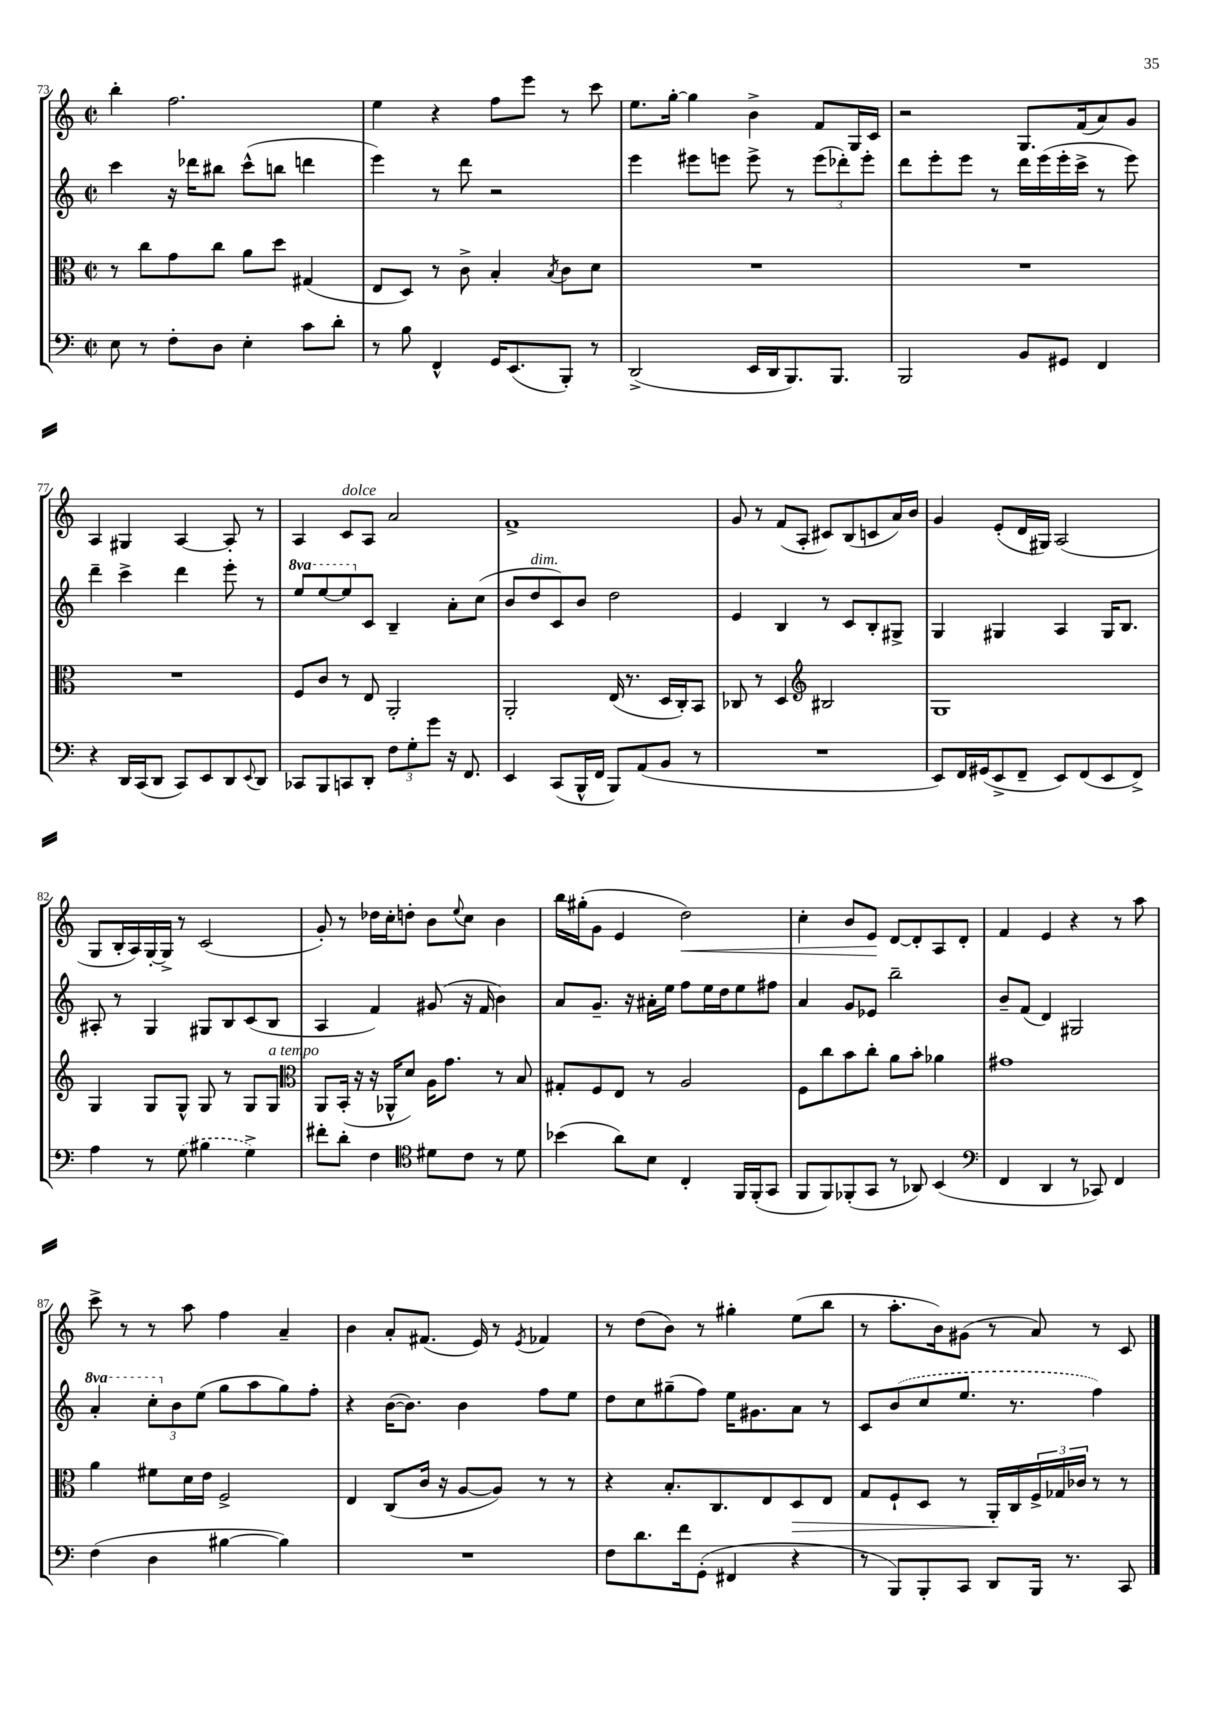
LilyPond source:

<<
\new StaffGroup <<
\new Staff = "s0" {
    \clef treble \key c \major \defaultTimeSignature \time 2/2
    b''4-. f''2. |
    e''4 r4 f''8 e'''8 r8 c'''8 |
    e''8. g''16~-. g''4 b'4-> f'8 g16 c'16 |
    r2 g8. f'16( a'8) g'8 |
    a4 gis4 a4~ a8-. r8 |
    a4 c'8^\markup { \italic "dolce" } a8 a'2 |
    f'1-> |
    g'8 r8 f'8( a8-. cis'8) b8( c'8 a'16) b'16 |
    g'4 e'8-.( d'16 gis16) a2( |
    g8 b16-. a16) g16~-. g16-> r8 c'2( |
    g'8-.) r8 des''16 c''16-. d''8-. b'8 \appoggiatura { e''8 } c''8 b'4 |
    b''16 gis''16-.( g'8 e'4 d''2\<) |
    c''4-. b'8 e'8\! d'8~ d'8-. a8 d'8-. |
    f'4 e'4 r4 r8 a''8 |
    c'''8-> r8 r8 a''8 f''4 a'4-- |
    b'4 a'8-. fis'8.( e'16) r8 \acciaccatura { e'8 } fes'4 |
    r8 d''8( b'8) r8 gis''4-. e''8( b''8 |
    r8 a''8.-. b'16) gis'8( r8 a'8) r8 c'8 \bar "|." |
}
\new Staff = "s1" {
    \clef treble \key c \major \defaultTimeSignature \time 2/2 \set Staff.ottavationMarkups = #ottavation-simple-ordinals
    c'''4 r16 des'''16 bis''8 c'''8-^( b''8 d'''4 |
    e'''4) r8 d'''8 r2 |
    e'''4 eis'''8 e'''8 e'''8-> r8 \tuplet 3/2 { e'''8( des'''8-.) e'''8-. } |
    d'''8 e'''8-. e'''8 r8 d'''16 e'''16( e'''16-. c'''16-> r8 e'''8) |
    d'''4-- c'''4-> d'''4 e'''8-. r8 |
    \ottava #1 e'''8 e'''8~ e'''8 \ottava #0 c'8 b4-- a'8-. c''8( |
    b'8 d''8^\markup { \italic "dim." } c'8) b'8 d''2 |
    e'4 b4 r8 c'8 b8-. gis8-> |
    g4 gis4 a4 gis16 b8. |
    ais8-. r8 g4 gis8 b8 c'8( b8 |
    a4 f'4) gis'8( r16 f'16 b'4) |
    a'8 g'8.-- r16 ais'16-. e''16 f''8 e''16 d''16 e''8 fis''8 |
    a'4 g'8 ees'8 b''2-- |
    b'8-- f'8( d'4) gis2 |
    \ottava #1 a''4-. \tuplet 3/2 { c'''8-. \ottava #0 b'8 e''8( } g''8 a''8 g''8) f''8-. |
    r4 b'16~( b'8.) b'4 f''8 e''8 |
    d''8 c''8 gis''8--( f''8) e''16 gis'8. a'8 r8 |
    c'8 \once \slurDashed b'8( c''8 e''8. r8. f''4) \bar "|." |
}
\new Staff = "s2" {
    \clef alto \key c \major \defaultTimeSignature \time 2/2
    r8 c''8 g'8 c''8 a'8 d''8 gis4( |
    e8 d8) r8 c'8-> b4-. \acciaccatura { b8 } c'8 d'8 |
    R1 |
    R1 |
    R1 |
    f8 c'8 r8 e8 a,2-. |
    a,2-. e16( r8. d16 c16-.) b,8 |
    ces8 r8 d4 \clef treble bis2 |
    g1 |
    g4 g8 g8-^ g8 r8 g8 g8^\markup { \italic "a tempo" } |
    \clef alto a,8 b,16-.( r16 r16 aes,16-^ d'8) a16 g'8. r8 b8 |
    gis8-. f8 e8 r8 a2 |
    f8 c''8 b'8 c''8-. a'8 b'8-. aes'4 |
    gis'1 |
    a'4 fis'8 d'16 e'16 f2-> |
    e4 c8( c'16 r16 a8~ a8) r8 r8 |
    r4 b8.-. c8. e8 d8\> e8 |
    g8 f8-! d8 r8 a,16-.\! c16 \tuplet 3/2 { f16-> ges16 ces'16 } r8 r8 \bar "|." |
}
\new Staff = "s3" {
    \clef bass \key c \major \defaultTimeSignature \time 2/2
    e8 r8 f8-. d8 e4-. c'8 d'8-. |
    r8 b8 f,4-^ g,16 e,8.( b,,8-.) r8 |
    d,2->( e,16 d,16 b,,8.) b,,8. |
    b,,2 b,8 gis,8 f,4 |
    r4 d,16 c,16( d,8 c,8) e,8 d,8 \appoggiatura { e,8 } d,8 |
    ces,8 b,,8 c,8 d,8-. \tuplet 3/2 { f8 g8-. g'8 } r16 f,8. |
    e,4 c,8( b,,16-^ f,16 b,,8) a,8( b,8 r8 |
    R1 |
    e,8) f,16 gis,16( e,8-> f,8-- e,8) f,8( e,8 f,8->) |
    a4 r8 \once \slurDashed g8( bis4 g4->) |
    fis'8-. d'8-. f4 \clef tenor dis'8 c'8 r8 dis'8 |
    bes'4( a'8) b8 c4-. f,16 f,16-.( g,8 |
    f,8 f,8) fes,8-.( g,8 r8 aes,8) b,4( |
    \clef bass f,4 d,4 r8 ces,8) f,4 |
    f4( d4 bis4~ bis4) |
    R1 |
    f8 d'8. f'16 g,8-.( fis,4 r4 |
    r8 b,,8) b,,8-. c,8 d,8 b,,16 r8. c,8 \bar "|." |
}
>>
>>
\layout { \context { \Score currentBarNumber = #73 } }
